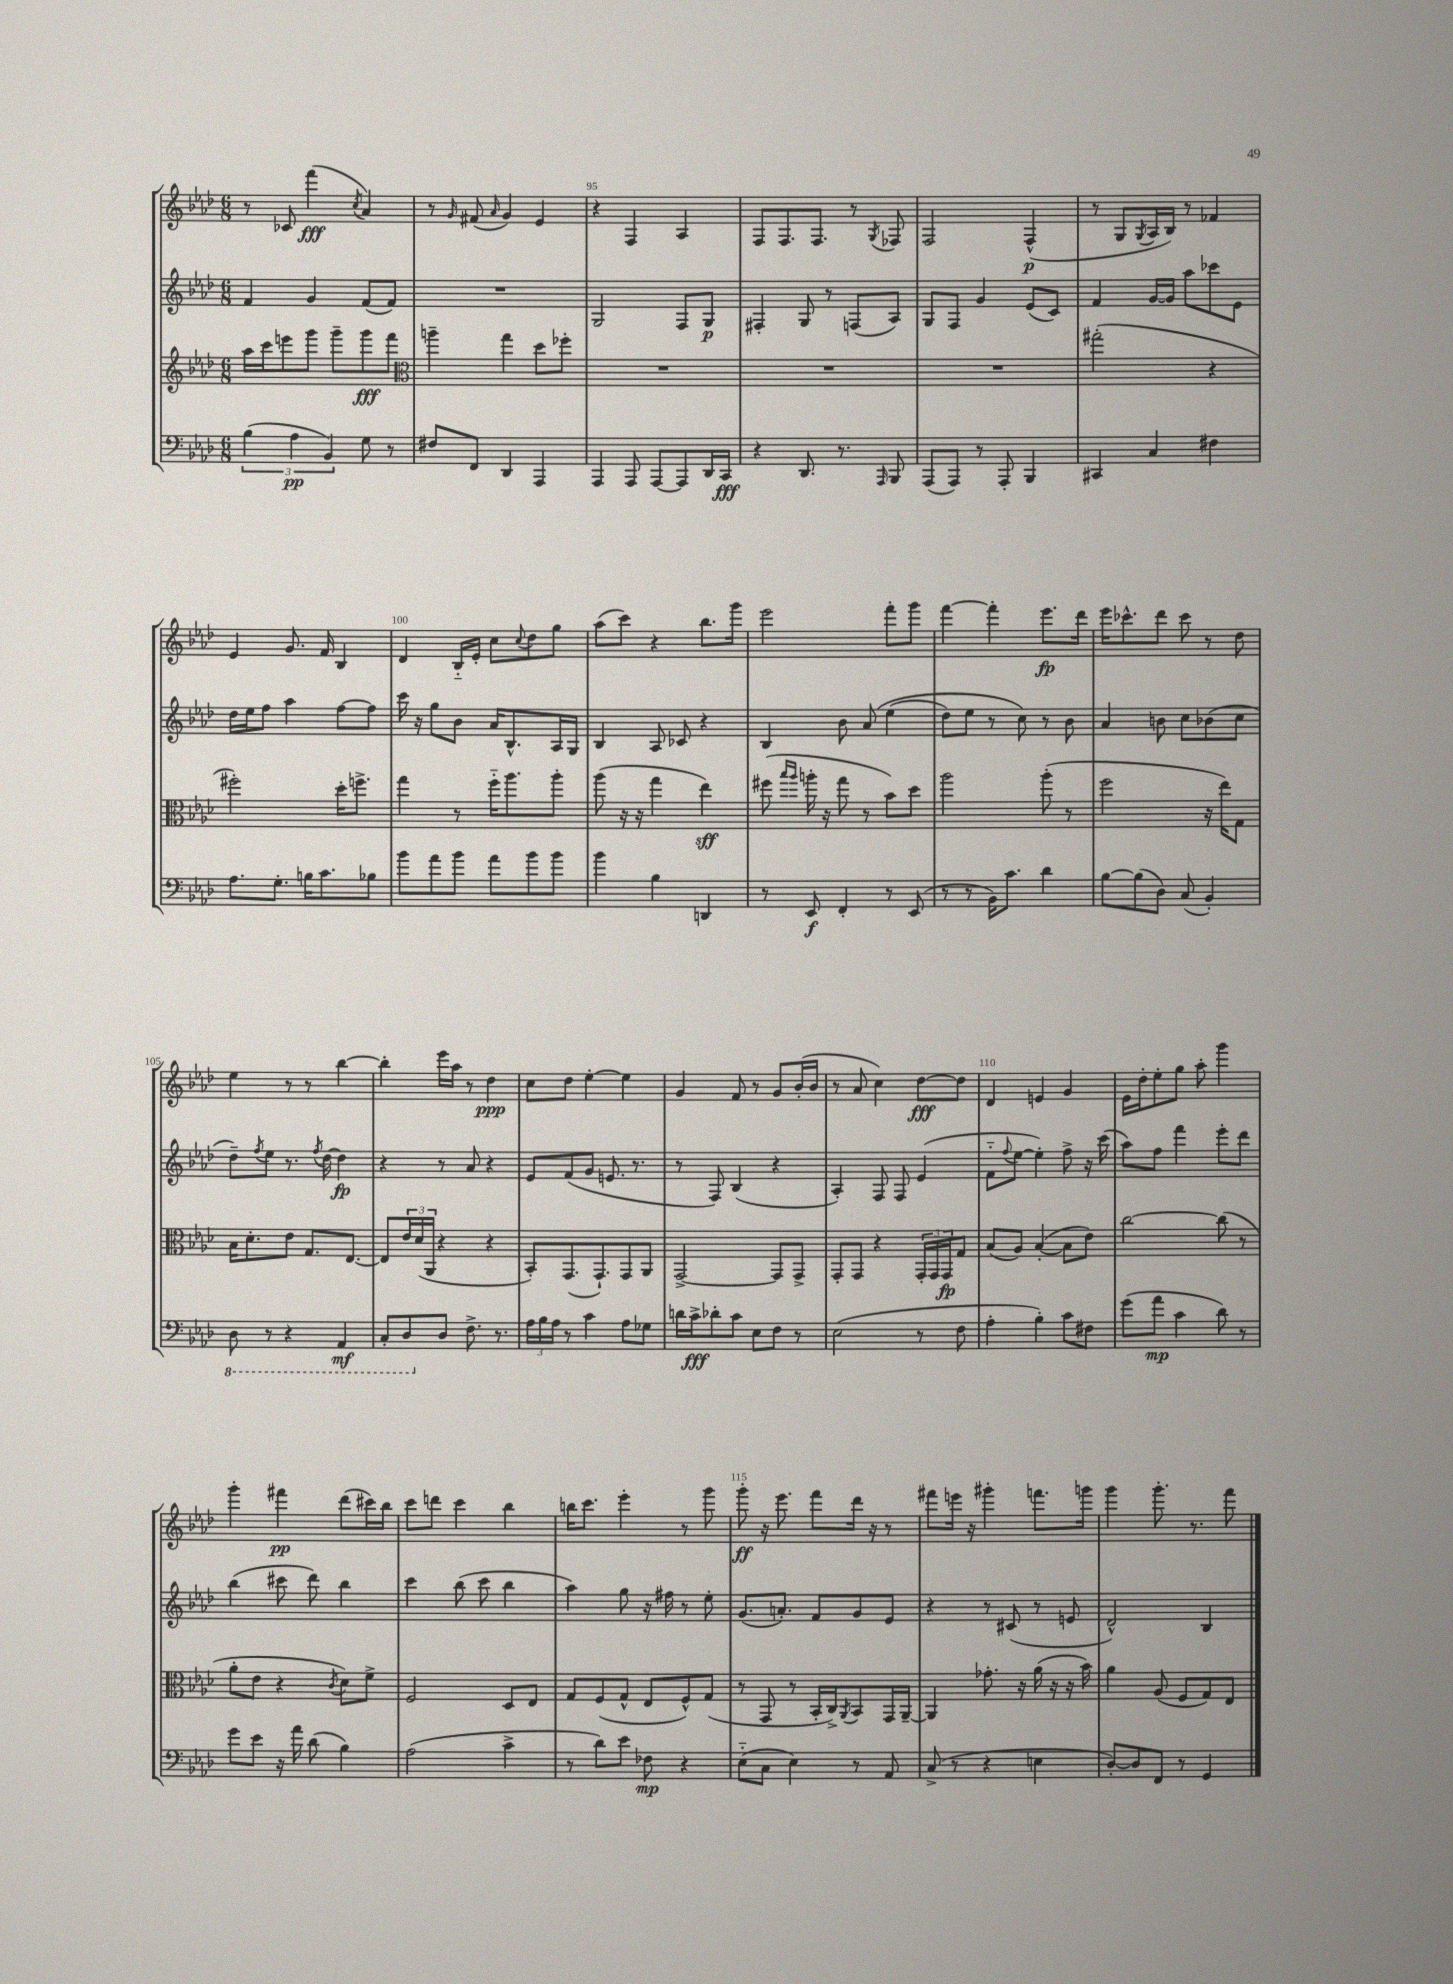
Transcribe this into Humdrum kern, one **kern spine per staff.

**kern	**dynam	**kern	**dynam	**kern	**dynam	**kern	**dynam
*part4	*part4	*part3	*part3	*part2	*part2	*part1	*part1
*staff4	*staff4	*staff3	*staff3	*staff2	*staff2	*staff1	*staff1
*clefF4	*	*clefG2	*	*clefG2	*	*clefG2	*
*k[b-e-a-d-]	*	*k[b-e-a-d-]	*	*k[b-e-a-d-]	*	*k[b-e-a-d-]	*
*M6/8	*	*M6/8	*	*M6/8	*	*M6/8	*
=93	=93	=93	=93	=93	=93	=93	=93
(6B-\	.	16aa-\LL	.	4f/	.	8r	.
.	.	16ccc\J	.	.	.	.	.
.	.	8eeen\	.	.	.	8c-X/	.
6A-\	pp	.	.	.	.	.	.
.	.	8ggg\J	.	4g/	.	(4fff\	fff
6BB-/)	.	.	.	.	.	.	.
.	.	8ggg~\L	.	.	.	.	.
.	.	.	.	.	.	8qcc/	.
8G\	.	8ggg\	fff	(8f/L	.	4a-/)	.
8r	.	8fff\J	.	8f/J)	.	.	.
=94	=94	=94	=94	=94	=94	=94	=94
*	*	*clefC3	*	*	*	*	*
8F#X/L	.	4aan~\	.	2.r	.	8r	.
.	.	.	.	.	.	16qqg/	.
8FF/J	.	.	.	.	.	(8f#X/	.
.	.	.	.	.	.	16qqa-/	.
4DD-/	.	4gg\	.	.	.	4g/)	.
4AAA-/	.	8dd-\L	.	.	.	4e-/	.
.	.	8ff-X'\J	.	.	.	.	.
=95	=95	=95	=95	=95	=95	=95	=95
4AAA-/	.	2.r	.	2G/	.	4r	.
8AAA-/	.	.	.	.	.	4F/	.
[8AAA-/L	.	.	.	.	.	.	.
8AAA-/]	.	.	.	8F/L	.	4A-/	.
16DD-/L	.	.	.	8G/J	p	.	.
16CC/JJ	fff	.	.	.	.	.	.
=96	=96	=96	=96	=96	=96	=96	=96
4r	.	2.r	.	4F#X'/	.	8F/L	.
.	.	.	.	.	.	8.F/	.
8.DD-/	.	.	.	8G/	.	.	.
.	.	.	.	.	.	8.F/J	.
.	.	.	.	8r	.	.	.
8.r	.	.	.	.	.	.	.
.	.	.	.	(8Fn/L	.	8r	.
16qqAAA-/	.	.	.	.	.	8qG/	.
8BBB-/	.	.	.	8A-/J)	.	8F-X/	.
=97	=97	=97	=97	=97	=97	=97	=97
(8AAA-/L	.	2.r	.	8G/L	.	2F/	.
8AAA-/J)	.	.	.	8F/J	.	.	.
8r	.	.	.	4g/	.	.	.
8AAA-'/	.	.	.	.	.	.	.
4BBB-/	.	.	.	(8e-/L	.	(4F^^/	p
.	.	.	.	8c/J)	.	.	.
=98	=98	=98	=98	=98	=98	=98	=98
4CC#X/	.	(2gg#X'\	.	4f/	.	8r	.
.	.	.	.	.	.	8G/L	.
.	.	.	.	.	.	8qG/	.
4C/	.	.	.	[16g/LL	.	16A-/L	.
.	.	.	.	16g/JJ]	.	16B-/JJ)	.
.	.	.	.	8aa-\L	.	8r	.
4F#X\	.	4r	.	8ccc-X\	.	4f-X/	.
.	.	.	.	8e-\J	.	.	.
!!LO:LB:g=z
=99	=99	=99	=99	=99	=99	=99	=99
8.A-\L	.	2ff#X'\)	.	16dd-\LL	.	4e-/	.
.	.	.	.	16ee-\J	.	.	.
.	.	.	.	8ff\J	.	.	.
8.G'\J	.	.	.	.	.	.	.
.	.	.	.	4aa-\	.	8.g/	.
16Bn\KL	.	.	.	.	.	.	.
8.c\	.	.	.	.	.	16f/	.
.	.	16dd-'\KL	.	[8ff\L	.	4B-/	.
.	.	8.ffn^\J	.	.	.	.	.
8B-X\J	.	.	.	8ff\J]	.	.	.
=100	=100	=100	=100	=100	=100	=100	=100
8b-\L	.	4gg\	.	16ccc\	.	4d-/	.
.	.	.	.	16r	.	.	.
8a-\	.	.	.	8gg\L	.	.	.
8b-\J	.	8r	.	8b-\J	.	16B-/LL	.
.	.	.	.	.	.	16e-'/JJ	.
8a-\L	.	16ff\KL	.	16a-/KL	.	8cc\L	.
.	.	8.aa-\	.	8.B-^^/	.	.	.
.	.	.	.	.	.	8qqcc/	.
8b-\	.	.	.	.	.	8dd-\	.
8b-\J	.	8aa-'\J	.	16A-/L	.	8gg\J	.
.	.	.	.	16G/JJ	.	.	.
=101	=101	=101	=101	=101	=101	=101	=101
4b-\	.	(8aa-\	.	4B-/	.	(8aa-\L	.
.	.	16r	.	.	.	8ccc\J)	.
.	.	16r	.	.	.	.	.
4B-\	.	4gg\	.	8A-/	.	4r	.
.	.	.	.	8c-X/	.	.	.
4DDn/	.	4ee-\)	sff	4r	.	8.bb-\L	.
.	.	.	.	.	.	16ggg\Jk	.
=102	=102	=102	=102	=102	=102	=102	=102
8r	.	(8ff#X\	.	4B-/	.	2eee-\	.
.	.	16qqbb-/LL	.	.	.	.	.
.	.	16qqaa-/JJ	.	.	.	.	.
8EE-/	f	16aan'\	.	.	.	.	.
.	.	16r	.	.	.	.	.
4FF'/	.	8gg\	.	8b-\	.	.	.
.	.	8r	.	(8a-/	.	.	.
8r	.	8b-\L)	.	(4ee-\	.	8fff'\L	.
(8EE-/	.	8dd-\J	.	.	.	8ggg\J	.
=103	=103	=103	=103	=103	=103	=103	=103
8r	.	2aa-\	.	8dd-\L)	.	[4fff\	.
8r	.	.	.	8ee-\J	.	.	.
16BB-\KL)	.	.	.	8r	.	4fff'\]	.
8.c\J	.	.	.	.	.	.	.
.	.	.	.	8cc\)	.	.	.
4d-\	.	(8aa-'\	.	8r	.	8.eee-\L	fp
.	.	8r	.	8b-\	.	.	.
.	.	.	.	.	.	16ddd-\Jk	.
=104	=104	=104	=104	=104	=104	=104	=104
[8B-\L	.	2ff\	.	4a-/	.	16eee-\KL	.
.	.	.	.	.	.	8.ccc-X^^\	.
(8B-\]	.	.	.	.	.	.	.
8D-\J)	.	.	.	8bn\	.	8ddd-\J	.
(8C/	.	.	.	8cc\L	.	8ccc-\	.
4BB-'/)	.	16r	.	(8b-X\	.	8r	.
.	.	16ee-\KL)	.	.	.	.	.
.	.	8G\J	.	8cc\J	.	8dd-\	.
!!LO:LB:g=z
=105	=105	=105	=105	=105	=105	=105	=105
*8ba	*	*	*	*	*	*	*
8DD-\	.	16B-\KL	.	8dd-~\L)	.	4ee-\	.
.	.	8.d-'\	.	.	.	.	.
.	.	.	.	8qff/	.	.	.
8r	.	.	.	8ee-\J	.	.	.
4r	.	8e-\J	.	8.r	.	8r	.
.	.	8.G/L	.	.	.	8r	.
.	.	.	.	8qff/	.	.	.
.	.	.	.	[16dd-\	.	.	.
4AAA-/	mf	.	.	4dd-\]	fp	[4bb-\	.
.	.	[8.E-/J	.	.	.	.	.
=106	=106	=106	=106	=106	=106	=106	=106
8CC'/L	.	8E-/L]	.	4r	.	4bb-'\]	.
8DD-/	.	24e-/L	.	.	.	.	.
.	.	(24d-/	.	.	.	.	.
.	.	24AA-/JJ	.	.	.	.	.
*X8ba	*	*	*	*	*	*	*
8D-/J	.	4r	.	8r	.	16eee-\LL	.
.	.	.	.	.	.	16aa-\JJ	.
8.F^\	.	.	.	8a-/	.	8r	.
.	.	4r	.	4r	.	4dd-\	ppp
8.r	.	.	.	.	.	.	.
=107	=107	=107	=107	=107	=107	=107	=107
24A-\LL	.	8BB-'/L)	.	8e-/L	.	8cc\L	.
24B-\	.	.	.	.	.	.	.
24A-\JJ	.	.	.	.	.	.	.
8r	.	(8.GG/	.	(8f/	.	8dd-\J	.
4c\	.	.	.	8g/J	.	[4ee-'\	.
.	.	8.GG`/)	.	.	.	.	.
.	.	.	.	8.en/	.	.	.
8A-\L	.	8GG/	.	.	.	4ee-\]	.
.	.	.	.	8.r	.	.	.
8G-X\J	.	8AA-/J	.	.	.	.	.
=108	=108	=108	=108	=108	=108	=108	=108
16dn\LL	.	[2GG^/	.	8r	.	4g/	.
16c^\J	fff	.	.	.	.	.	.
8d-X'\	.	.	.	8F/)	.	.	.
8c\J	.	.	.	(4B-/	.	8f/	.
8E-\L	.	.	.	.	.	8r	.
8F\J	.	8GG/L]	.	4r	.	8g/L	.
8r	.	8GG^/J	.	.	.	(16b-'/L	.
.	.	.	.	.	.	16b-/JJ	.
=109	=109	=109	=109	=109	=109	=109	=109
(2E-\	.	8GG'/L	.	4A-'/)	.	8r	.
.	.	8GG/J	.	.	.	8a-/	.
.	.	4r	.	8F/	.	4cc\)	.
.	.	.	.	8F/	.	.	.
8r	.	24GG'/LL	.	(4e-/	.	[8dd-\L	fff
.	.	24GG/	.	.	.	.	.
.	.	24GG/J	fp	.	.	.	.
8F\	.	8G/J	.	.	.	8dd-\J]	.
=110	=110	=110	=110	=110	=110	=110	=110
4A-'\	.	(8B-/L	.	8f\L	.	4d-/	.
.	.	.	.	8qqff/	.	.	.
.	.	8A-/J)	.	[8ee-\J	.	.	.
4B-'\)	.	([4B-'/	.	4ee-'\])	.	4en/	.
8c\L	.	8B-\L]	.	8ff^\	.	4g/	.
8F#X\J	.	8e-\J)	.	16r	.	.	.
.	.	.	.	(16ccc\	.	.	.
=111	=111	=111	=111	=111	=111	=111	=111
(8g\L	.	[2cc\	.	8aa-\L)	.	16e-\LL	.
.	.	.	.	.	.	16dd-'\J	.
8a-\J	mp	.	.	8ff\J	.	8ee-'\	.
4c\	.	.	.	4fff\	.	8gg\J	.
.	.	.	.	.	.	8aa-'\	.
8d-\)	.	(8cc\]	.	8eee-'\L	.	4ggg\	.
8r	.	8r	.	8ddd-\J	.	.	.
!!LO:LB:g=z
=112	=112	=112	=112	=112	=112	=112	=112
8g\L	.	8a-'\L	.	(4bb-\	.	4ggg'\	.
8e-\J	.	8e-\J	.	.	.	.	.
16r	.	4r	.	8ccc#X\	.	4fff#X\	pp
16a-\	.	.	.	.	.	.	.
(8d-\	.	.	.	8ddd-\)	.	.	.
.	.	8qc/	.	.	.	.	.
4B-\)	.	8d-\L)	.	4bb-\	.	(8ddd-\L	.
.	.	8f^\J	.	.	.	16ccc#X\L)	.
.	.	.	.	.	.	16bb-\JJ	.
=113	=113	=113	=113	=113	=113	=113	=113
(2A-\	.	2F/	.	4ccc\	.	8ccc\L	.
.	.	.	.	.	.	8dddn\J	.
.	.	.	.	(8bb-\	.	4ccc\	.
.	.	.	.	8ccc\	.	.	.
4c^\	.	8D-/L	.	4bb-\	.	4bb-\	.
.	.	8E-/J	.	.	.	.	.
=114	=114	=114	=114	=114	=114	=114	=114
8r	.	8G/L	.	4aa-\)	.	16bbn\KL	.
.	.	.	.	.	.	8.ccc\J	.
8d-\L)	.	(8F/	.	.	.	.	.
8e-\J	.	8G^^/J	.	8gg\	.	4eee-'\	.
8F-X\	mp	8E-/L	.	16r	.	.	.
.	.	.	.	16ff#X\	.	.	.
4r	.	8F^^/)	.	8r	.	8r	.
.	.	(8G/J	.	8ee-'\	.	8ggg\	.
=115	=115	=115	=115	=115	=115	=115	=115
(8E-\L	.	8r	.	(8.g/L	.	8ggg'\	ff
8C\J	.	8GG/	.	.	.	16r	.
.	.	.	.	8.an'/J)	.	8.eee-\	.
4E-\)	.	8r	.	.	.	.	.
.	.	16BB-'/LL	.	8f/L	.	8fff\L	.
.	.	16C^/J)	.	.	.	.	.
.	.	8qAA-/	.	.	.	.	.
8r	.	8BB-/	.	8g/	.	16ddd-\Jk	.
.	.	.	.	.	.	16r	.
8AA-/	.	16GG/L	.	8e-/J	.	8r	.
.	.	[16AA-~/JJ	.	.	.	.	.
=116	=116	=116	=116	=116	=116	=116	=116
(8C^/	.	4AA-/]	.	4r	.	8fff#X\L	.
8r	.	.	.	.	.	16eeen\Jk	.
.	.	.	.	.	.	16r	.
4r	.	8.g-X'\	.	8r	.	4ggg#X'\	.
.	.	.	.	(8c#X/	.	.	.
.	.	16r	.	.	.	.	.
4En\	.	(16a-\	.	8r	.	8.fffn\L	.
.	.	16r	.	.	.	.	.
.	.	16r	.	8en/	.	.	.
.	.	16b-\)	.	.	.	16gggn\Jk	.
=117	=117	=117	=117	=117	=117	=117	=117
[8D-'/L)	.	4a-\	.	2d-^^/)	.	4ggg\	.
8D-/]	.	.	.	.	.	.	.
8FF/J	.	(8A-/	.	.	.	8.ggg'\	.
8r	.	8F/L	.	.	.	.	.
.	.	.	.	.	.	8.r	.
4GG/	.	8G/)	.	4B-/	.	.	.
.	.	8E-/J	.	.	.	8fff\	.
==	==	==	==	==	==	==	==
*-	*-	*-	*-	*-	*-	*-	*-
